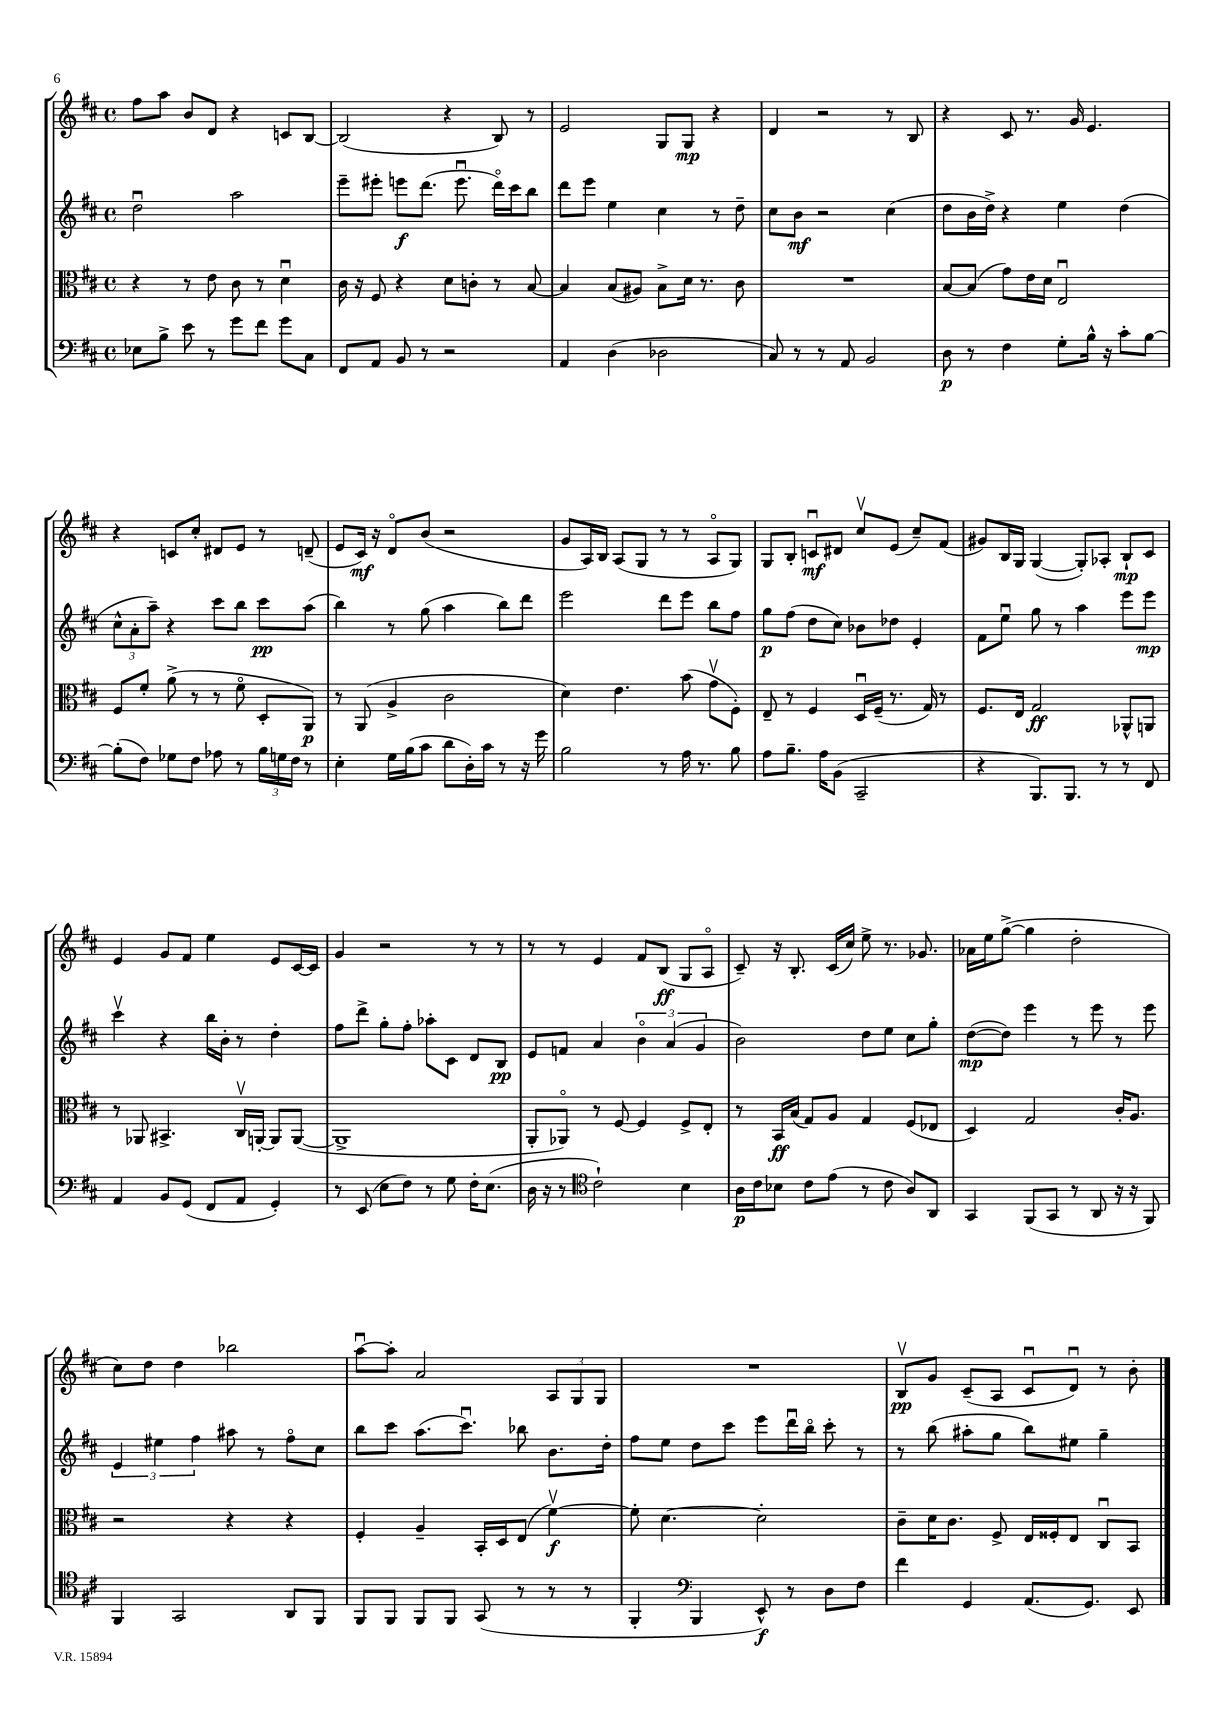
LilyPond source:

<<
\new StaffGroup <<
\new Staff = "s0" {
    \clef treble \key d \major \defaultTimeSignature \time 4/4
    \autoBeamOff fis''8[ a''8] b'8[ d'8] r4 c'8[ b8]~ |
    b2( r4 b8) r8 |
    e'2 g8[ g8]\mp r4 |
    d'4 r2 r8 b8 |
    r4 cis'8 r8. g'16 e'4. |
    r4 c'8[ cis''8]-. dis'8[ e'8] r8 d'8--( |
    e'8[ cis'16]\mf) r16 d'8[\flageolet b'8]( r2 |
    g'8[ a16) b16] a8[( g8] r8 r8 a8[\flageolet g8]) |
    g8[ b8]-. c'8[\downbow\mf dis'8] cis''8[\upbow e'8]( cis''8[--) fis'8]( |
    gis'8[) b16 g16] g4~( g8[-.) aes8]-. b8[-!\mp cis'8] |
    e'4 g'8[ fis'8] e''4 e'8[ cis'16~ cis'16] |
    g'4 r2 r8 r8 |
    r8 r8 e'4 fis'8[ b8]\ff( g8[ a8]\flageolet |
    cis'8--) r16 b8.-. cis'16[( cis''16]) e''8-> r8. ges'8. |
    aes'16[ e''16 g''8]~->( g''4 d''2-. |
    cis''8[) d''8] d''4 bes''2 |
    a''8[~\downbow a''8]-. a'2 \tuplet 3/2 { a8[ g8 g8] } |
    R1 |
    b8[\upbow\pp g'8] cis'8[--( a8] cis'8[\downbow d'8]\downbow) r8 b'8-. \bar "|." |
}
\new Staff = "s1" {
    \clef treble \key d \major \defaultTimeSignature \time 4/4
    \autoBeamOff d''2\downbow a''2 |
    e'''8[-- eis'''8]-. e'''8[\f d'''8.]( e'''8.\downbow d'''16[\flageolet) cis'''16 b''8] |
    d'''8[ e'''8] e''4 cis''4 r8 d''8-- |
    cis''8[ b'8]\mf r2 cis''4( |
    d''8[ b'16 d''16]->) r4 e''4 d''4( |
    \tuplet 3/2 { cis''8[-^ a'8-. a''8]--) } r4 cis'''8[ b''8] cis'''8[\pp a''8]( |
    b''4) r8 g''8( a''4 b''8[) d'''8] |
    e'''2 d'''8[ e'''8] b''8[ fis''8] |
    g''8[\p fis''8]( d''8[ cis''8]) bes'8[ des''8] e'4-. |
    fis'8[ e''8]\downbow g''8 r8 a''4 e'''8[ e'''8]\mp |
    cis'''4\upbow r4 b''16[ b'16]-. r8 d''4-. |
    fis''8[ d'''8]-> g''8[-. fis''8]-. aes''8[-. cis'8] d'8[ b8]\pp |
    e'8[ f'8] a'4 \tuplet 3/2 { b'4\flageolet a'4( g'4 } |
    b'2) d''8[ e''8] cis''8[ g''8]-. |
    d''8[~\mp( d''8]) e'''4 r8 e'''8 r8 e'''8 |
    \tuplet 3/2 { e'4 eis''4 fis''4 } ais''8 r8 fis''8[\flageolet cis''8] |
    b''8[ cis'''8] a''8.[( cis'''8.]\downbow) bes''8 b'8.[ d''16]-. |
    fis''8[ e''8] d''8[ cis'''8] e'''8[ d'''16\downbow b''16]\flageolet cis'''8-. r8 |
    r8 b''8( ais''8[-. g''8] b''8[) eis''8] g''4-- \bar "|." |
}
\new Staff = "s2" {
    \clef alto \key d \major \defaultTimeSignature \time 4/4
    \autoBeamOff r4 r8 e'8 cis'8 r8 d'4\downbow |
    cis'16 r16 fis8 r4 d'8[ c'8]-. r8 b8~ |
    b4 b8[( ais8]) b8[-> d'16] r8. cis'8 |
    R1 |
    b8[~ b8]( g'8[) e'16 d'16] e2\downbow |
    fis8[ fis'8]-. a'8->( r8 r8 fis'8\flageolet d8[-. a,8]\p) |
    r8 a,8( a4-> cis'2 |
    d'4) e'4. b'8( g'8[\upbow fis8]-.) |
    e8-- r8 fis4 d16[\downbow fis16]--( r8. g16) r8 |
    fis8.[ e16] g2\ff aes,8[-^ a,8] |
    r8 aes,8 bis,4.-> cis16[\upbow a,16]~-. a,8[ a,8]~( |
    a,1-> |
    a,8[-. aes,8]\flageolet) r8 fis8~ fis4 fis8[-> e8]-. |
    r8 b,16[\ff b16]( g8[) a8] g4 fis8[( ees8] |
    d4) g2 cis'16[-. a8.] |
    r2 r4 r4 |
    fis4-. a4-- b,16[-. d16 e8]( fis'4~\upbow\f) |
    fis'8-. d'4.~ d'2-. |
    cis'8[-- d'16 cis'8.] fis8-> e16[ fisis16-. e8] cis8[\downbow b,8] \bar "|." |
}
\new Staff = "s3" {
    \clef bass \key d \major \defaultTimeSignature \time 4/4
    \autoBeamOff ees8[ b8]-> e'8 r8 g'8[ fis'8] g'8[ cis8] |
    fis,8[ a,8] b,8 r8 r2 |
    a,4 d4( des2 |
    cis8) r8 r8 a,8 b,2 |
    d8\p r8 fis4 g8[-. b16]-^ r16 cis'8[-. b8]~ |
    b8[-.( fis8]) ges8[ fis8] aes8 r8 \tuplet 3/2 { b16[ g16 fis16] } r8 |
    e4-. g16[ b16( cis'8] d'8[ d16-.) cis'16] r8 r16 g'16 |
    b2 r8 a16 r8. b8 |
    a8[ b8.]-- a16[ b,8]( cis,2-- |
    r4 b,,8.[) b,,8.] r8 r8 fis,8 |
    a,4 b,8[ g,8]( fis,8[ a,8] g,4-.) |
    r8 e,8( e8[ fis8]) r8 g8 fis16[-. e8.]( |
    d16 r16 r8 \clef tenor cis'2-!) b4 |
    a16[\p cis'16 bes8] cis'8[ e'8]( r8 cis'8 a8[) a,8] |
    g,4 fis,8[( g,8] r8 a,8 r16 r16 fis,8) |
    fis,4 g,2 a,8[ fis,8] |
    fis,8[ fis,8] fis,8[ fis,8] g,8( r8 r8 r8 |
    fis,4-. \clef bass b,,4 e,8-^\f) r8 d8[ fis8] |
    fis'4 g,4 a,8.[( g,8.]) e,8 \bar "|." |
}
>>
>>
\layout { \context { \Score \remove "Bar_number_engraver" } }
